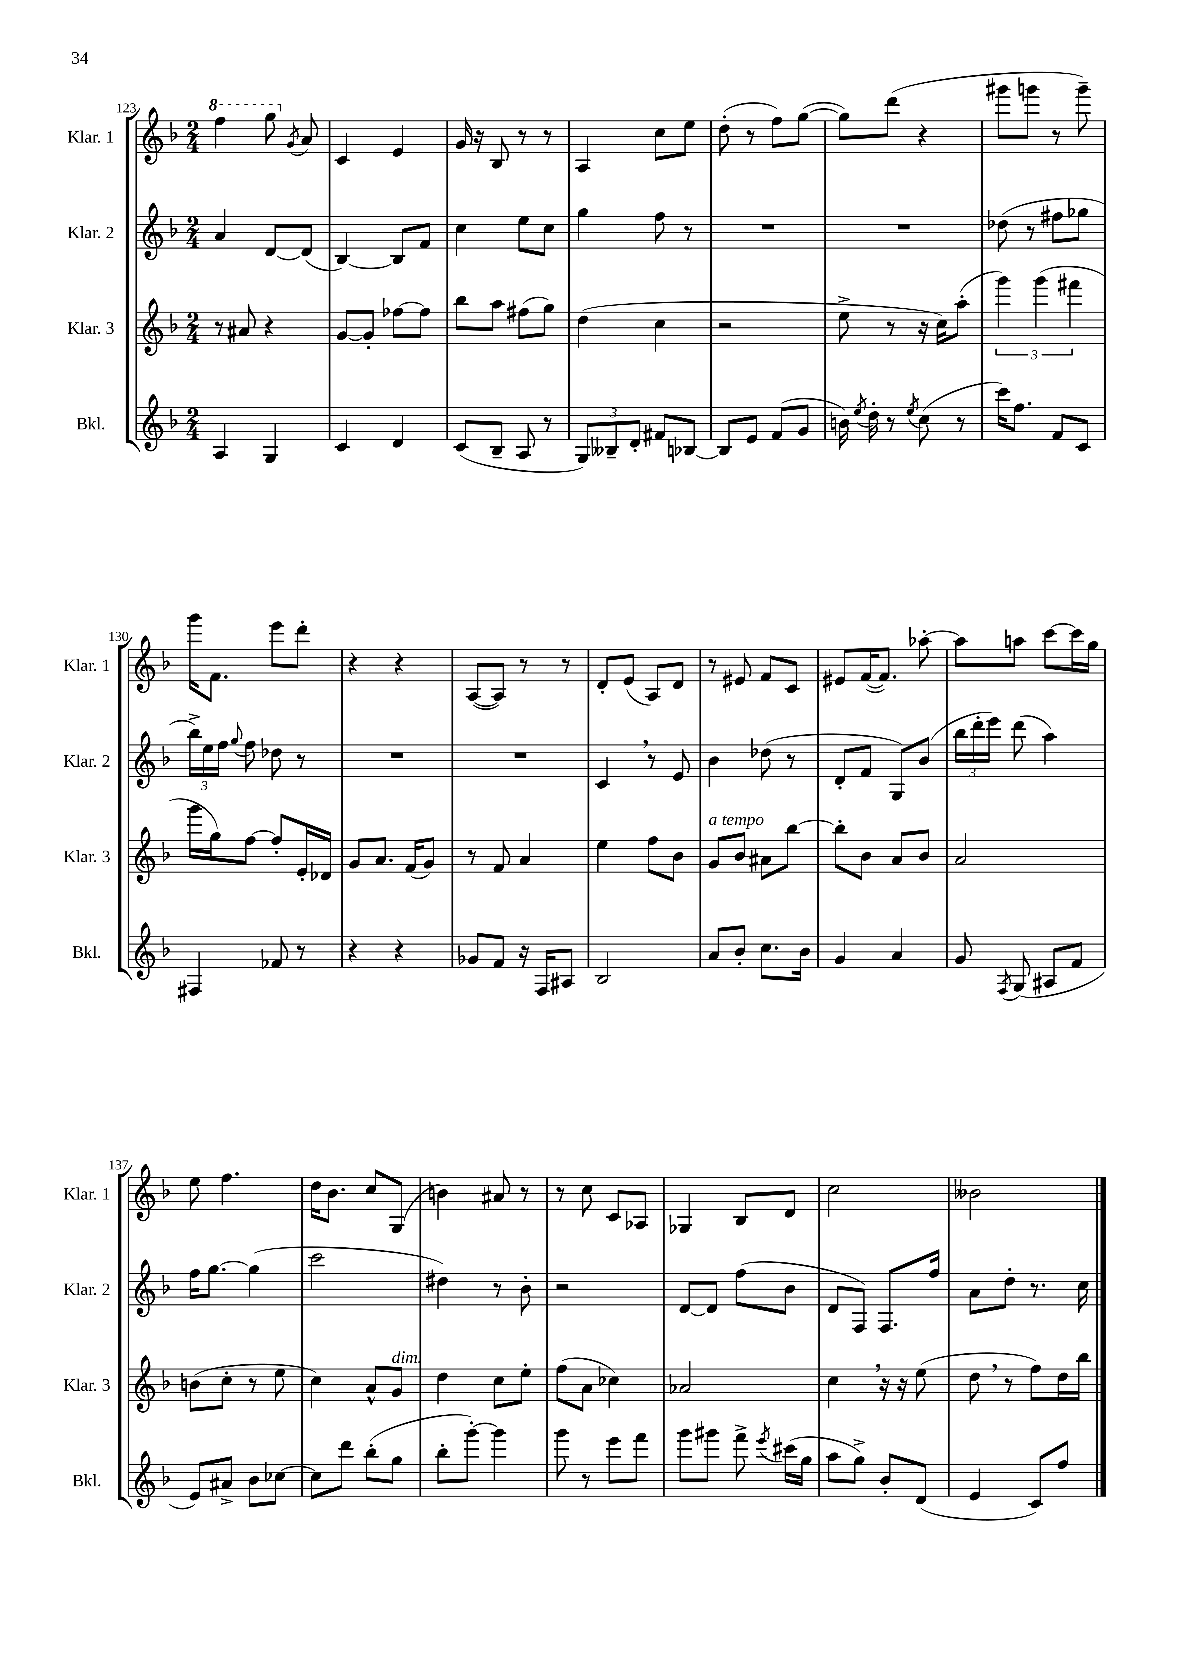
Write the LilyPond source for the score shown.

<<
\new StaffGroup <<
\new Staff = "s0" \with { instrumentName = "Klar. 1" shortInstrumentName = "Klar. 1" } {
    \clef treble \key f \major \numericTimeSignature \time 2/4
    \autoBeamOff \ottava #1 f'''4 g'''8 \ottava #0 \acciaccatura { g'8 } a'8 |
    c'4 e'4 |
    g'16 r16 bes8 r8 r8 |
    a4 c''8[ e''8] |
    d''8-.( r8 f''8[) g''8]~( |
    g''8[) d'''8]( r4 |
    gis'''8[ g'''8] r8 g'''8--) |
    g'''16[ f'8.] e'''8[ d'''8]-. |
    r4 r4 |
    a8[~( a8]) r8 r8 |
    d'8[-. e'8]( a8[) d'8] |
    r8 eis'8 f'8[ c'8] |
    eis'8[ f'16~( f'8.]) aes''8~-. |
    aes''8[ a''8] c'''8[~ c'''16 g''16] |
    e''8 f''4. |
    d''16[ bes'8.] c''8[ g8]( |
    b'4) ais'8 r8 |
    r8 c''8 c'8[ aes8] |
    ges4 bes8[ d'8] |
    c''2 |
    beses'2 \bar "|." |
}
\new Staff = "s1" \with { instrumentName = "Klar. 2" shortInstrumentName = "Klar. 2" } {
    \clef treble \key f \major \numericTimeSignature \time 2/4
    \autoBeamOff a'4 d'8[~ d'8]( |
    bes4~) bes8[ f'8] |
    c''4 e''8[ c''8] |
    g''4 f''8 r8 |
    R2 |
    R2 |
    des''8( r8 fis''8[ ges''8] |
    \tuplet 3/2 { bes''16[->) e''16 f''16] } \appoggiatura { g''8 } f''8 des''8 r8 |
    R2 |
    R2 |
    c'4 \breathe r8 e'8 |
    bes'4 des''8( r8 |
    d'8[-. f'8] g8[) bes'8]( |
    \tuplet 3/2 { bes''16[ d'''16-. e'''16]) } d'''8( a''4) |
    f''16[ g''8.]~ g''4( |
    c'''2 |
    dis''4) r8 bes'8-. |
    r2 |
    d'8[~ d'8] f''8[( bes'8] |
    d'8[ f8]) f8.[ f''16] |
    a'8[ d''8]-. r8. c''16 \bar "|." |
}
\new Staff = "s2" \with { instrumentName = "Klar. 3" shortInstrumentName = "Klar. 3" } {
    \clef treble \key f \major \numericTimeSignature \time 2/4
    \autoBeamOff r8 ais'8 r4 |
    g'8[~ g'8]-. fes''8[~ fes''8] |
    bes''8[ a''8] fis''8[( g''8]) |
    d''4( c''4 |
    r2 |
    e''8-> r8 r16 c''16[) a''8]-.( |
    \tuplet 3/2 { g'''4) g'''4( fis'''4 } |
    g'''16[ g''16) f''8]~ f''8[-. e'16-. des'16] |
    g'8[ a'8.] f'16[( g'8]) |
    r8 f'8 a'4 |
    e''4 f''8[ bes'8] |
    g'8[^\markup { \italic "a tempo" } bes'8] ais'8[ bes''8]~ |
    bes''8[-. bes'8] a'8[ bes'8] |
    a'2 |
    b'8[( c''8]-. r8 e''8 |
    c''4) a'8[-^ g'8]^\markup { \italic "dim." } |
    d''4 c''8[ e''8]-. |
    f''8[( a'8] ces''4) |
    aes'2 |
    c''4 \breathe r16 r16 e''8( |
    d''8 \breathe r8 f''8[) d''16 bes''16] \bar "|." |
}
\new Staff = "s3" \with { instrumentName = "Bkl." shortInstrumentName = "Bkl." } {
    \clef treble \key f \major \numericTimeSignature \time 2/4
    \autoBeamOff a4 g4 |
    c'4 d'4 |
    c'8[( bes8]-- a8 r8 |
    \tuplet 3/2 { g8[) beses8-- d'8]-. } fis'8[ bes8]~ |
    bes8[ e'8] f'8[( g'8] |
    b'16) \acciaccatura { e''8 } d''16-. r8 \acciaccatura { e''8 } c''8( r8 |
    c'''16[) f''8.] f'8[ c'8] |
    fis4 fes'8 r8 |
    r4 r4 |
    ges'8[ f'8] r16 f16[ ais8] |
    bes2 |
    a'8[ bes'8]-. c''8.[ bes'16] |
    g'4 a'4 |
    g'8 \acciaccatura { f8 } g8( ais8[ f'8] |
    e'8[) ais'8]-> bes'8[ ces''8]~ |
    ces''8[ d'''8] bes''8[-.( g''8] |
    bes''8[-. g'''8]~-.) g'''4 |
    g'''8 r8 e'''8[ f'''8] |
    g'''8[ gis'''8] f'''8-> \acciaccatura { e'''8 } cis'''16[( g''16] |
    a''8[ g''8]->) bes'8[-. d'8]( |
    e'4 c'8[) f''8] \bar "|." |
}
>>
>>
\layout { \context { \Score currentBarNumber = #123 } }
